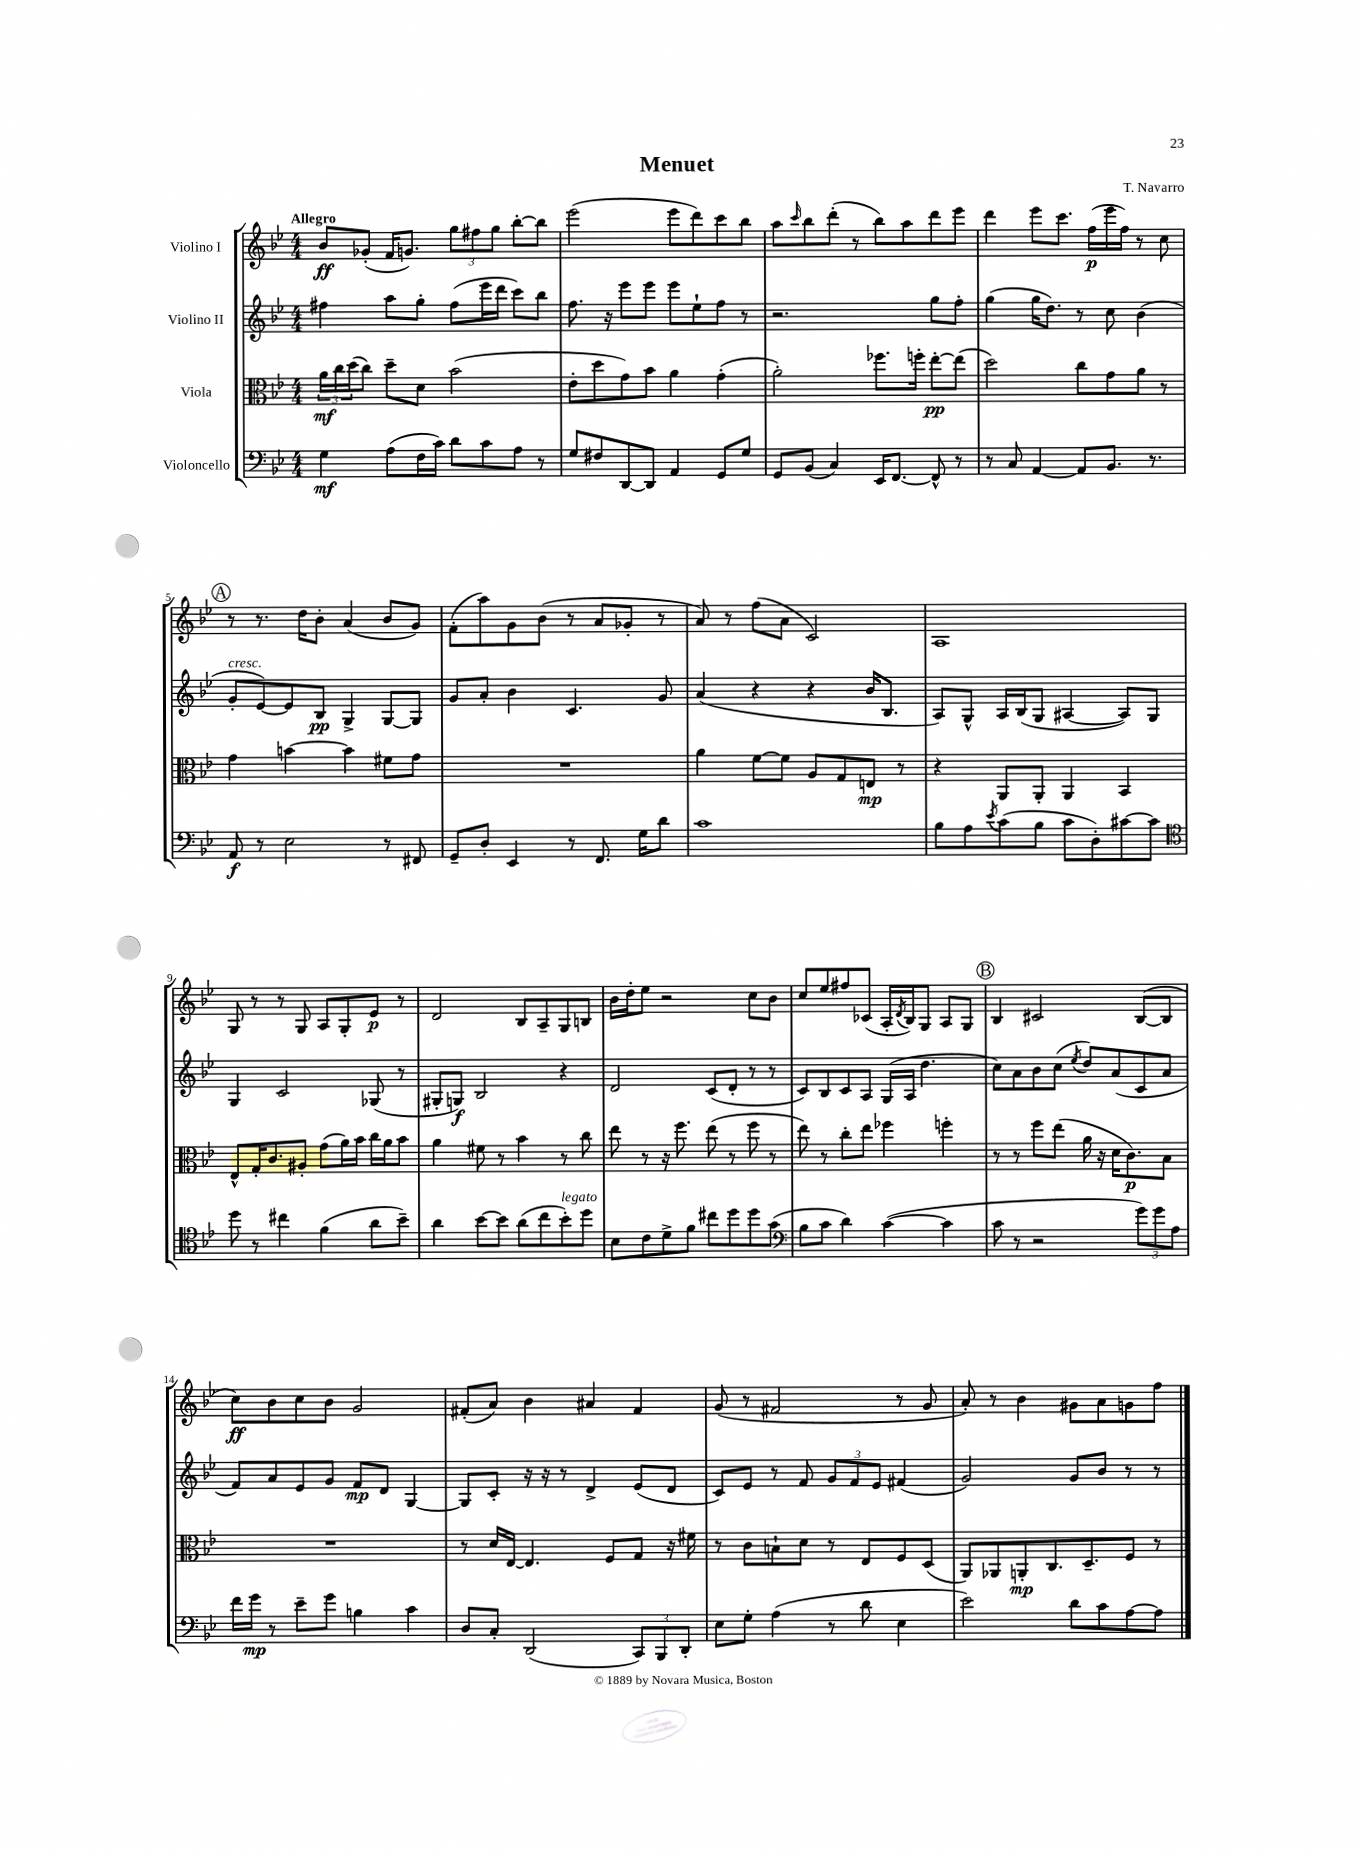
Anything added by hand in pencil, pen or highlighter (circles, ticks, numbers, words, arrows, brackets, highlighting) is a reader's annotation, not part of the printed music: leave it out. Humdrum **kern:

**kern	**kern	**kern	**kern
*staff4	*staff3	*staff2	*staff1
*clefF4	*clefC3	*clefG2	*clefG2
*k[b-e-]	*k[b-e-]	*k[b-e-]	*k[b-e-]
*M4/4	*M4/4	*M4/4	*M4/4
4G	24a	4ff#	8b-
.	24cc	.	.
.	(24dd	.	.
.	8cc)	.	(8g-'
(8A	8dd~	8aa	16f
.	.	.	8.g)
16F	8d	8gg'	.
16c)	.	.	.
8d	(2b-	(8ff#	12gg
.	.	.	12ff#
8c	.	16eee-	.
.	.	.	12gg
.	.	16ddd	.
8A	.	8ccc)	[8bb-'
8r	.	8bb-	8bb-]
=	=	=	=
8G	8e-'	8.ff	(2eee-
8F#	8dd	.	.
.	.	16r	.
[8DD	8g)	8eee-	.
8DD]	8b-	8eee-	.
4AA	4a	8eee-	8eee-
.	.	8ee-`	8ddd)
8GG	(4g'	8ff	8ccc
8G	.	8r	8bb-
=	=	=	=
8GG	2a')	2.r	8aa
.	.	.	16qqccc
(8BB-	.	.	8bb-
4C)	.	.	(8ddd'
.	.	.	8r
16EE-	8.ff-	.	8bb-)
[8.FF	.	.	.
.	.	.	8aa
.	16ff'	.	.
8FF^^]	[8ee-'	8gg	8ddd
8r	(8ee-]	8ff'	8eee-
=	=	=	=
8r	2dd)	(4gg	4ddd
8C	.	.	.
[4AA	.	16gg	8eee-
.	.	8.dd)	.
.	.	.	8.ccc
8AA]	8cc	8r	.
.	.	.	(16ff
8.BB-	8g	8cc	16eee-
.	.	.	16ff)
.	8a	(4b-	8r
8.r	.	.	.
.	8r	.	8cc
=	=	=	=
8AA	4g	8g'	8r
8r	.	[8e-)	8.r
2E-	[4b	8e-]	.
.	.	.	16dd
.	.	8B-	8b-'
.	4b]	4G^	(4a
8r	8f#	[8G	8b-
8FF#	8g	8G]	8g)
=	=	=	=
8GG~	1r	8g	(8f'
8D'	.	8a'	8aa)
4EE-	.	4b-	8g
.	.	.	(8b-
8r	.	4.c	8r
8.FF	.	.	8a
.	.	.	8g-'
16G	.	.	.
8d	.	8g	8r
=	=	=	=
1c	4a	(4a	8a)
.	.	.	8r
.	[8f	4r	(8ff
.	8f]	.	8a
.	8A	4r	2c)
.	8G	.	.
.	8E	16b-	.
.	.	8.B-	.
.	8r	.	.
=	=	=	=
8B-	4r	8A)	1A
8A	.	8G^^	.
8qe-	.	.	.
(8c	8AA	16A	.
.	.	(16B-	.
8B-	8AA'	8G	.
8c	4AA	[4A#	.
8D')	.	.	.
[8c#	4BB-	8A#])	.
8c#]	.	8G	.
=	=	=	=
*clefC4	*	*	*
8dd	8E-^^	4G	8G
8r	16G'	.	8r
.	8.c	.	.
4cc#	.	2c	8r
.	8A#'	.	8G
(4f	(8g	.	8A
.	16a)	.	8G'
.	16b-	.	.
8a	16cc	(8G-	8e-
.	16a	.	.
8b-~)	8b-	8r	8r
=	=	=	=
4a	4a	8G#'	2d
.	.	8G)	.
[8b-	8f#	2B-	.
8b-]	8r	.	.
(8a	4b-	.	8B-
8cc	.	.	8A~
8b-')	8r	4r	8G
8dd	8cc	.	8B
=	=	=	=
8B-	8ee-	2d	16b-
.	.	.	16dd'
8c	8r	.	8ee-
8d^	16r	.	2r
.	8.ff	.	.
8f	.	.	.
8cc#	(8ee-	(8c	.
8dd	8r	8d'	.
8dd	8ff	8r	8cc
(8g	8r	8r	8b-
=	=	=	=
*clefF4	*	*	*
8B-	8ee-)	8c)	8cc
8c	8r	8B-	8ee-
4d)	8cc'	8c	8ff#
.	8ee-	8A	(8c-
([4c	4ff-	(16G	16A'
.	.	.	8qd
.	.	16A	16B-)
.	.	4.dd	8G
4c]	4ff'	.	8A
.	.	.	8G
=	=	=	=
8c	8r	8cc)	4B-
8r	8r	8a	.
2r	8ff	8b-	2c#
.	(8ee-	(8cc	.
.	.	8qee-	.
.	16a	8dd)	.
.	16r	.	.
.	16d	(8a	.
.	8.c)	.	.
12g)	.	8c	([8B-
12g	.	.	.
.	8B-	8a	8B-]
12A	.	.	.
=	=	=	=
16f	1r	8f)	8cc)
16g	.	.	.
8r	.	8a	8b-
8e-~	.	8e-	8cc
8g	.	8g	8b-
4B	.	8f	2g
.	.	8d	.
4c	.	[4G	.
=	=	=	=
8D	8r	8G]	(8f#'
8C'	16d	8c'	8a)
.	[16E-	.	.
(2DD	4.E-]	16r	4b-
.	.	16r	.
.	.	8r	.
.	.	4d^	4a#
.	8F	.	.
12CC)	8G	(8e-	4f#
12BBB-	.	.	.
.	16r	8d	.
12DD'	.	.	.
.	16f#	.	.
=	=	=	=
8E-	8r	8c)	(8g
8G'	8c	8e-	8r
(4A	8B`	8r	2f#
.	8d	8f	.
8r	8r	12g	.
.	.	12f	.
8d	8E-	.	.
.	.	12e-	.
4E-	8F	(4f#	8r
.	(8D	.	8g
=	=	=	=
2e-)	8AA)	2g)	8a')
.	8AA-	.	8r
.	8AA'	.	4b-
.	8.C	.	.
8d	.	8g	8g#
.	8.D~	.	.
8c	.	8b-	8a
[8A	8F	8r	8g
8A]	8r	8r	8ff
==	==	==	==
*-	*-	*-	*-
